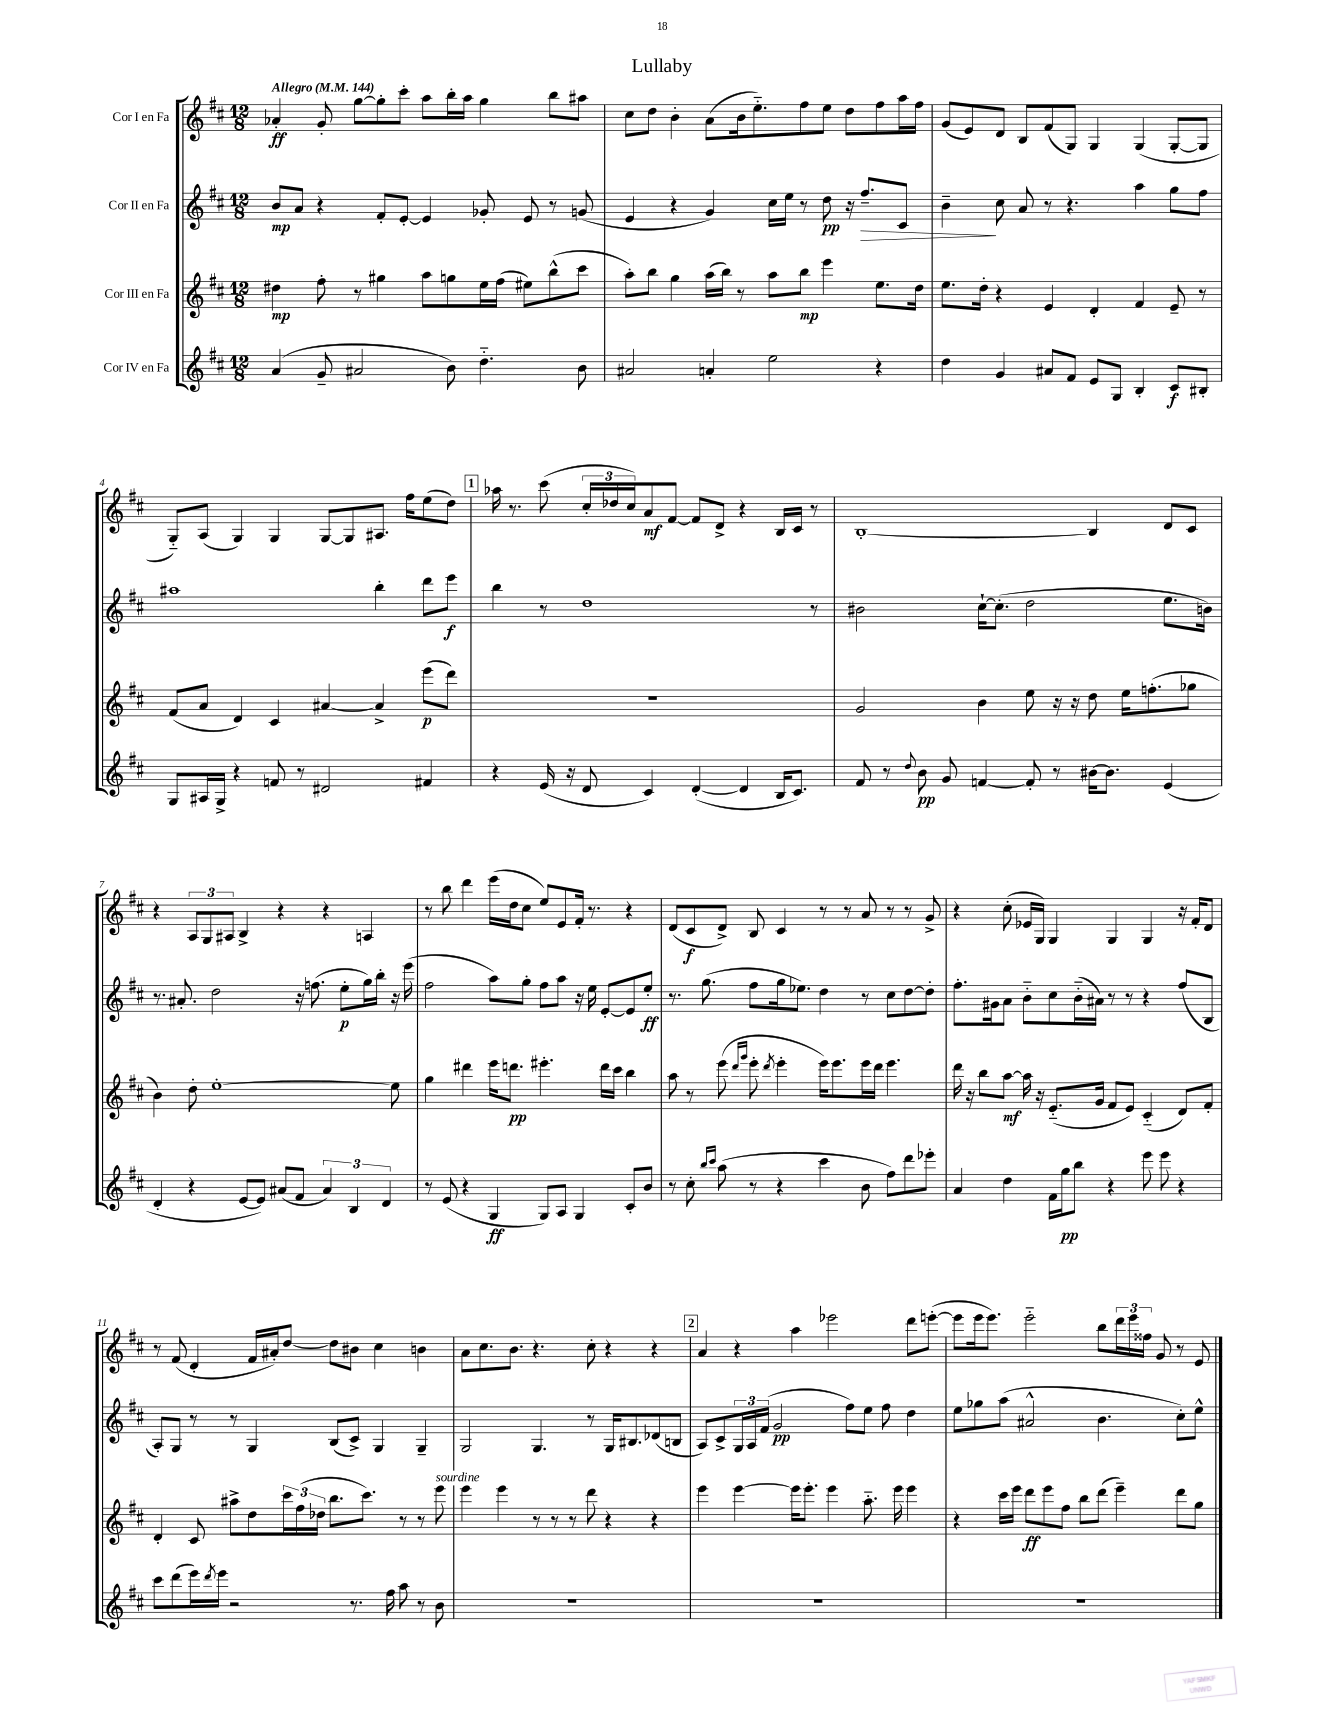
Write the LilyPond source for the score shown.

\header { title = "Lullaby" }
<<
\new StaffGroup <<
\new Staff = "s0" \with { instrumentName = "Cor I en Fa" } {
    \clef treble \key d \major \numericTimeSignature \time 12/8 \tempo "Allegro" 4 = 144
    aes'4-.\ff g'8-. g''8~ g''8-. cis'''8-. a''8 b''16-. a''16 g''4 b''8 ais''8 |
    cis''8 d''8 b'4-. a'8( b'16 e''8.-_) fis''8 e''8 d''8 fis''8 a''16 fis''16 |
    g'8( e'8) d'8 b8 fis'8( g8) g4 g4( g8~-. g8 |
    g8-_) a8( g4) g4 g8~ g8 ais8. fis''16 e''8( d''8) |
    \mark \markup { \box "1" } aes''16 r8. cis'''8( \tuplet 3/2 { cis''16-. des''16 cis''16) } a'8\mf fis'8~ fis'8 d'8-> r4 b16 cis'16 r8 |
    b1~-. b4 d'8 cis'8 |
    r4 \tuplet 3/2 { a8 g8 ais8 } b4-> r4 r4 a4 |
    r8 b''8 d'''4 e'''16( d''16 cis''8 e''8) e'8 fis'16-. r8. r4 |
    d'8( cis'8\f d'8->) b8 cis'4 r8 r8 a'8 r8 r8 g'8-> |
    r4 cis''8-.( ees'16 g16) g4 g4 g4 r16 fis'16-. d'8 |
    r8 fis'8( d'4-. fis'16 ais'16-.) d''8~ d''8 bis'8 cis''4 b'4 |
    a'8 cis''8. b'8. r4. cis''8-. r4 r4 |
    \mark \markup { \box "2" } a'4 r4 a''4 ees'''2 d'''8 e'''8~-.( |
    e'''8 e'''16 e'''8.) e'''2-_ b''8 \tuplet 3/2 { d'''16 e'''16 fisis''16 } g'8 r8 e'8 \bar "|." |
}
\new Staff = "s1" \with { instrumentName = "Cor II en Fa" } {
    \clef treble \key d \major \numericTimeSignature \time 12/8
    b'8\mp a'8 r4 fis'8-. e'8~-. e'4 ges'8-. e'8 r8 g'8( |
    e'4 r4 g'4) cis''16 e''16 r8 d''8\pp r16 fis''8.--\> cis'8 |
    b'4--\! cis''8 a'8 r8 r4. a''4 g''8 fis''8 |
    ais''1 b''4-. d'''8 e'''8\f |
    \mark \markup { \box "1" } b''4 r8 d''1 r8 |
    bis'2 cis''16~-! cis''8.-.( d''2 e''8. b'16) |
    r8. ais'8.-. d''2 r16 f''8.( e''8-.\p g''16) b''16-. r16 e'''16( |
    fis''2 a''8) g''8-. fis''8 a''8 r16 e''16 e'8~-. e'8 e''8-.\ff |
    r8. g''8.( fis''8 g''16 ees''8.) d''4 r8 cis''8 d''8~ d''8-. |
    fis''8.-. gis'16 a'8 b'8-_ cis''8 b'16-_( ais'16) r8 r8 r4 fis''8( b8 |
    a8-.) g8 r8 r8 g4 b8( cis'8->) g4 g4-- |
    g2 g4. r8 g16 bis8. des'8( b8 |
    \mark \markup { \box "2" } a8) cis'8-> \tuplet 3/2 { g16 a16 fis'16( } g'2\pp fis''8) e''8 fis''8 d''4 |
    e''8 ges''8 a''8( ais'2-^ b'4. cis''8-.) e''8-^ \bar "|." |
}
\new Staff = "s2" \with { instrumentName = "Cor III en Fa" } {
    \clef treble \key d \major \numericTimeSignature \time 12/8
    dis''4\mp fis''8-. r8 gis''4 a''8 g''8 e''16 fis''16( eis''8) b''8-^( cis'''8 |
    a''8-.) b''8 g''4 a''16( b''16) r8 a''8 b''8\mp e'''4 e''8. d''16 |
    e''8. d''16-. r4 e'4 d'4-. fis'4 e'8-- r8 |
    fis'8( a'8 d'4) cis'4 ais'4~ ais'4-> e'''8\p( d'''8) |
    \mark \markup { \box "1" } R1. |
    g'2 b'4 e''8 r16 r16 d''8 e''16 f''8.-.( ges''8 |
    b'4) d''8-. e''1~-. e''8 |
    g''4 dis'''4 e'''16 d'''8.\pp eis'''4.-. d'''16 cis'''16 b''4 |
    a''8 r8 e'''8( \grace { d'''16 g'''16 } e'''8-. \acciaccatura { d'''8 } e'''4-. e'''16) e'''8. e'''16 d'''16 e'''4. |
    d'''16 r16 b''8 a''8~\mf a''16 r16 e'8.-_( g'16 fis'8 e'8) cis'4-_( d'8) fis'8-. |
    d'4-. cis'8 ais''8-> d''8 \tuplet 3/2 { cis'''16 fis''16( des''16 } b''8. cis'''8.) r8 r8 e'''8^\markup { \italic "sourdine" } |
    e'''4 e'''4 r8 r8 r8 d'''8 r4 r4 |
    \mark \markup { \box "2" } e'''4 e'''4~ e'''16 e'''8.-. e'''4 a''8.-_ e'''16 e'''4 |
    r4 cis'''16 e'''16 d'''8\ff e'''8 fis''8 b''8 d'''8( e'''4--) d'''8 g''8 \bar "|." |
}
\new Staff = "s3" \with { instrumentName = "Cor IV en Fa" } {
    \clef treble \key d \major \numericTimeSignature \time 12/8
    a'4( g'8-- ais'2 b'8) d''4.-_ b'8 |
    ais'2 a'4-. e''2 r4 |
    d''4 g'4 ais'8 fis'8 e'8 g8 b4-. cis'8\f bis8-. |
    g8 ais16 g16-> r4 f'8 r8 dis'2 fis'4 |
    \mark \markup { \box "1" } r4 e'16( r16 d'8 cis'4) d'4~-.( d'4 b16 cis'8.) |
    fis'8 r8 \appoggiatura { d''8 } b'8\pp g'8 f'4~ f'8-. r8 bis'16~ bis'8. e'4( |
    d'4-. r4 e'8~ e'8) ais'8( fis'8 \tuplet 3/2 { ais'4) b4 d'4 } |
    r8 e'8( r4 g4\ff g8) a8 g4 cis'8-. b'8 |
    r8 cis''8-. \grace { b''16 cis'''16 } a''8( r8 r4 cis'''4 b'8 fis''8) d'''8 ees'''8-. |
    a'4 d''4 fis'16 g''16\pp b''8 r4 e'''8 e'''8 r4 |
    cis'''8 d'''8( e'''16) \acciaccatura { d'''8 } e'''16 r2 r8. fis''16 a''8 r8 b'8 |
    R1. |
    \mark \markup { \box "2" } R1. |
    R1. \bar "|." |
}
>>
>>
